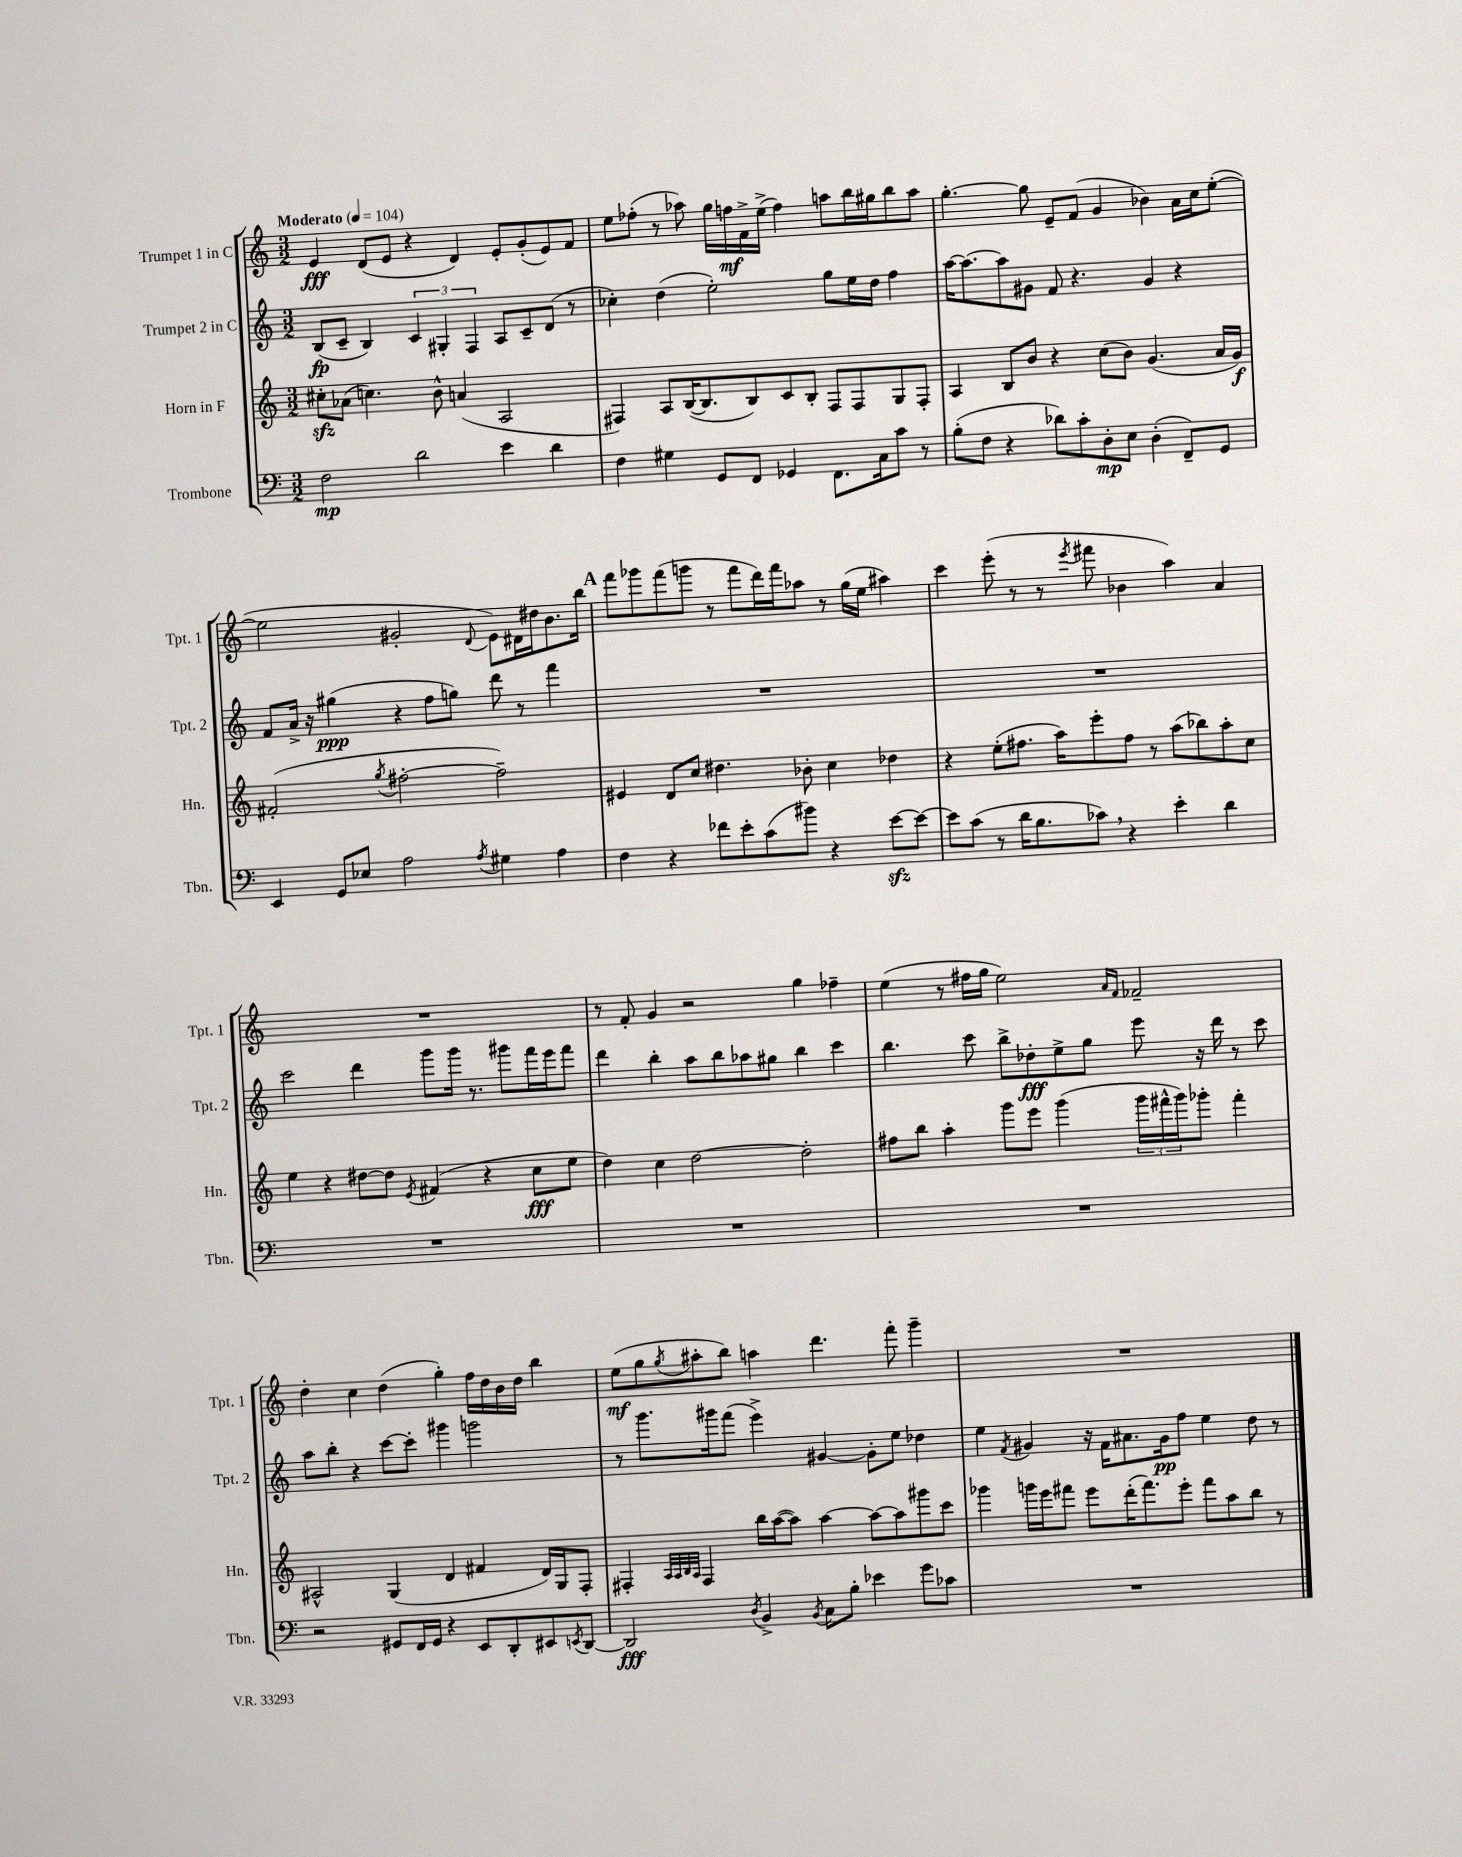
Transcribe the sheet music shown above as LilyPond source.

<<
\new StaffGroup <<
\new Staff = "s0" \with { instrumentName = "Trumpet 1 in C" shortInstrumentName = "Tpt. 1" } {
    \clef treble \key c \major \numericTimeSignature \time 3/2 \tempo "Moderato" 4 = 104
    e'4\fff d'8( e'8 r4 d'4) e'8-. g'8-.( e'8) f'8 |
    e''8 fes''8-.( r8 aes''8) g''16 f''16\mf f'16-> e''16->( f''4) a''8 b''16 gis''16 b''8 a''8 |
    g''4.~-. g''8 e'8-- f'8( g'4 bes'4) a'16 c''16 e''8~-.( |
    e''2 gis'2-. \appoggiatura { d'8 } e'8) dis'16 dis''16 b'8. b''16 |
    \mark \markup { \bold "A" } f'''8 ges'''8 f'''8( g'''8 r8 f'''8 d'''16) f'''16 aes''8 r8 g''16( e''16 ais''4) |
    c'''4 e'''8-.( r8 r8 \acciaccatura { e'''8 } fis'''8 bes'4 a''4) a'4 |
    R1. |
    r8 f'8-. g'4 r2 g''4 fes''4-- |
    e''4( r8 fis''16 g''16 e''2) \grace { a'16 f'16 } fes'2-- |
    d''4-. c''4 d''4( g''4-.) f''16 d''16 b'16 d''16 b''4 |
    e''8\mf( g''8 \acciaccatura { g''8 } ais''8-. b''8) a''4 d'''4. f'''8-. g'''4-- |
    R1. \bar "|." |
}
\new Staff = "s1" \with { instrumentName = "Trumpet 2 in C" shortInstrumentName = "Tpt. 2" } {
    \clef treble \key c \major \numericTimeSignature \time 3/2
    b8\fp( c'8-- b4) \tuplet 3/2 { c'4 gis4-. f4 } a8 c'8-- d'8( r8 |
    ces''4-.) d''4( e''2-.) g''8 e''16 d''16 f''4 |
    a''16~ a''8.~ a''8 gis'8 f'8 r4. gis'4 r4 |
    f'8 a'16-> r16 gis''4\ppp( r4 f''8 g''8) d'''8 r8 f'''4 |
    \mark \markup { \bold "A" } R1. |
    R1. |
    c'''2 d'''4 g'''8 g'''16 r8. gis'''8 f'''16 e'''16 f'''8 |
    d'''4 b''4-. a''8 b''8 aes''8 gis''8 b''4 c'''4 |
    b''4. c'''8 b''8-> des''8-.\fff e''8-> g''8 e'''8 r16 d'''16 r8 c'''8 |
    a''8 b''8-. r4 c'''8~ c'''8-. gis'''4 g'''2 |
    r8 g'''8. gis'''16 f'''8( e'''4->) gis'4~ gis'8-. e''8 des''4 |
    e''4 \acciaccatura { f'8 } gis'4 r16 f'16 ais'8. gis'16\pp f''8 e''4 d''8 r8 \bar "|." |
}
\new Staff = "s2" \with { instrumentName = "Horn in F" shortInstrumentName = "Hn." } {
    \clef treble \key c \major \numericTimeSignature \time 3/2
    cis''8-.\sfz aes'8( c''4.) b'8-^ a'4( a2 |
    fis4) a8 b16~( b8. b8) c'8 b8-. fis8 fis8 g8 fis8-. |
    a4 b8 b'8 r4 c''8( b'8) g'4.( a'16 g'16\f) |
    fis'2-.( \acciaccatura { g''8 } fis''2~-. fis''2--) |
    \mark \markup { \bold "A" } eis'4 d'8 c''8 dis''4. bes'8-. c''4 des''4 |
    r4 e''8-.( fis''8. a''16) e'''8-. fis''8 r8 a''8( bes''8) a''8-. c''8 |
    e''4 r4 dis''8~ dis''8 \acciaccatura { e'8 } fis'4( r4 c''8\fff e''8 |
    d''4) c''4 d''2~ d''2-. |
    fis''8 b''8 a''4-. g'''8 e'''8 g'''4( \tuplet 3/2 { g'''16 fis'''16-^ g'''16) } ges'''8-. fis'''4-. |
    ais2-^ g4( d'4 fis'4 d'16) g16 f8-. |
    fis4-. \grace { a32 a32 b32 a32 } fis4 b''16 a''16~( a''8) a''4~ a''8~ a''8 gis'''8 c'''8 |
    ges'''4 g'''16 e'''16 fis'''8 e'''8 d'''16-.( fis'''8.) e'''8-. fis'''8 a''8 b''8 r8 \bar "|." |
}
\new Staff = "s3" \with { instrumentName = "Trombone" shortInstrumentName = "Tbn." } {
    \clef bass \key c \major \numericTimeSignature \time 3/2
    f2\mp d'2 e'4 d'4 |
    f4 gis4 g,8 f,8 ges,4 f,8. c16 c'8 r8 |
    b8-.( f8 r4 des'8) c'8-. d8-.\mp e8 d4-.( f,8--) g,8 |
    e,4 g,8 ees8 a2 \acciaccatura { a8 } gis4 a4 |
    \mark \markup { \bold "A" } f4 r4 fes'8 e'8-. c'8( bis'8) r4 e'8~\sfz e'8~ |
    e'8 c'8( r8 d'16 b8. ces'8) \breathe r4 e'4-. d'4 |
    R1. |
    R1. |
    R1. |
    r2 gis,8 f,16 gis,16 r4 e,8 d,8-. eis,8 \acciaccatura { e,8 } d,8~ |
    d,2\fff \acciaccatura { d8 } b,4-> \acciaccatura { b,8 } c8 b8-. ees'4 g'8 ces'8 |
    R1. \bar "|." |
}
>>
>>
\layout { \context { \Score \remove "Bar_number_engraver" } }
